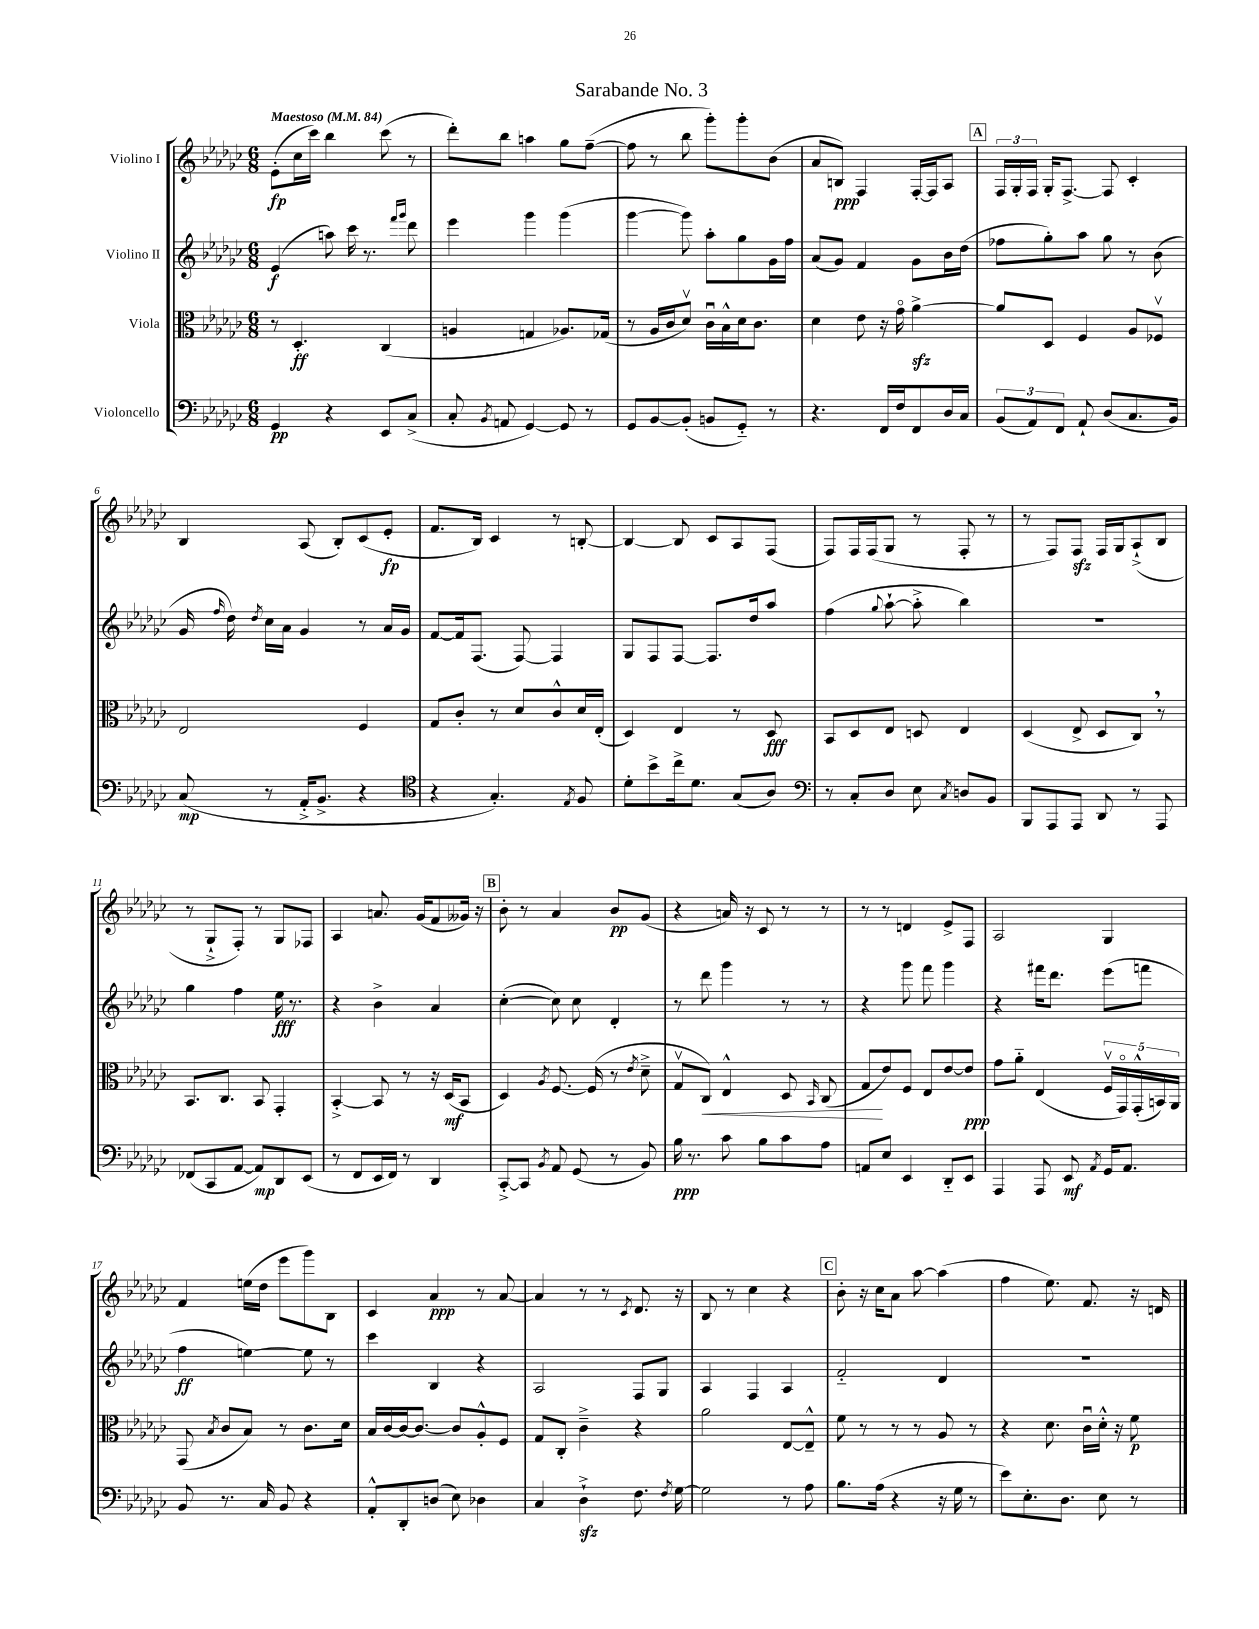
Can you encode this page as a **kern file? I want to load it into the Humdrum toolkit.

**kern	**dynam	**kern	**dynam	**kern	**dynam	**kern	**dynam
*part4	*part4	*part3	*part3	*part2	*part2	*part1	*part1
*staff4	*staff4	*staff3	*staff3	*staff2	*staff2	*staff1	*staff1
*I"Violoncello	*	*I"Viola	*	*I"Violino II	*	*I"Violino I	*
*clefF4	*	*clefC3	*	*clefG2	*	*clefG2	*
*k[b-e-a-d-g-c-]	*	*k[b-e-a-d-g-c-]	*	*k[b-e-a-d-g-c-]	*	*k[b-e-a-d-g-c-]	*
*M6/8	*	*M6/8	*	*M6/8	*	*M6/8	*
*MM84	*	*MM84	*	*MM84	*	*MM84	*
=1	=1	=1	=1	=1	=1	=1	=1
!	!	!	!	!	!	!LO:TX:a:B:t=Maestoso	!
4GG-/	pp	8r	.	(4e-/	f	(8e-'\L	fp
.	.	4.D-'/	ff	.	.	16cc-\L	.
.	.	.	.	.	.	16ccc-\JJ)	.
4r	.	.	.	8aan\)	.	4bb-\	.
.	.	.	.	16ccc-\	.	.	.
.	.	.	.	8.r	.	.	.
8EE-/L	.	(4C-/	.	.	.	(8ccc-\	.
.	.	.	.	16qqfff/LL	.	.	.
.	.	.	.	16qqggg-/JJ	.	.	.
(8C-^/J	.	.	.	8ddd-\	.	8r	.
=2	=2	=2	=2	=2	=2	=2	=2
8C-'/	.	4An/	.	4eee-\	.	8ddd-'\L)	.
8qBB-/	.	.	.	.	.	.	.
8AAn/	.	.	.	.	.	8bb-\J	.
[4GG-/)	.	4Gn/	.	4ggg-\	.	4aan\	.
8GG-/]	.	8.A-X/L)	.	(4ggg-\	.	8gg-\L	.
8r	.	.	.	.	.	([8ff~\J	.
.	.	(16G-X/Jk	.	.	.	.	.
=3	=3	=3	=3	=3	=3	=3	=3
8GG-/L	.	8r	.	[4ggg-\	.	8ff\]	.
[8BB-/	.	16A-/LL	.	.	.	8r	.
.	.	16c-/J	.	.	.	.	.
(8BB-'/J]	.	8d-v/J)	.	8ggg-\])	.	8bb-\	.
8BBn/L	.	16c-u\LL	.	8aa-'\L	.	8ggg-'\L)	.
.	.	16B-^^\	.	.	.	.	.
8GG-/J)	.	16d-\J	.	8gg-\	.	8ggg-'\	.
.	.	8.c-\J	.	.	.	.	.
8r	.	.	.	16g-\L	.	(8b-\J	.
.	.	.	.	16ff\JJ	.	.	.
=4	=4	=4	=4	=4	=4	=4	=4
4.r	.	4d-\	.	(8a-/L	.	8a-/L	.
.	.	.	.	8g-/J)	.	8Bn/J)	ppp
.	.	8e-\	.	4f/	.	4F/	.
16FF/LL	.	16r	.	.	.	.	.
16F/J	.	16g-\	.	.	.	.	.
8FF/	.	[4a-zz^\	.	8g-\L	.	[16F'/LL	.
.	.	.	.	.	.	16F/J]	.
16D-/L	.	.	.	16b-\L	.	8A-/J	.
16C-/JJ	.	.	.	(16dd-\JJ	.	.	.
!!LO:REH:place=s1:t=A
=5	=5	=5	=5	=5	=5	=5	=5
(12BB-/L	.	8a-/L]	.	8ff-X\L	.	24F/LL	.
.	.	.	.	.	.	24G-'/	.
12AA-/)	.	.	.	.	.	24F/JJ	.
.	.	8D-/J	.	8gg-'\)	.	16G-'/KL	.
12FF/J	.	.	.	.	.	.	.
.	.	.	.	.	.	[8.F^/J	.
8AA-`/	.	4F/	.	8aa-\J	.	.	.
(8D-/L	.	.	.	8gg-\	.	8F/]	.
8.C-/	.	8A-/L	.	8r	.	4c-'/	.
.	.	8F-Xv/J	.	(8b-\	.	.	.
16BB-/Jk)	.	.	.	.	.	.	.
!!LO:LB:g=z
=6	=6	=6	=6	=6	=6	=6	=6
(8C-/	mp	2E-/	.	16g-/	.	4B-/	.
.	.	.	.	16qqff/	.	.	.
.	.	.	.	16dd-\)	.	.	.
.	.	.	.	8qdd-/	.	.	.
8r	.	.	.	16cc-\LL	.	.	.
.	.	.	.	16a-\JJ	.	.	.
16AA-'^/KL	.	.	.	4g-/	.	(8A-/	.
8.BB-^/J	.	.	.	.	.	.	.
.	.	.	.	.	.	8B-'/L)	.
4r	.	4F/	.	8r	.	(8c-/	.
.	.	.	.	16a-/LL	.	8e-'/J	fp
.	.	.	.	16g-/JJ	.	.	.
=7	=7	=7	=7	=7	=7	=7	=7
*clefC4	*	*	*	*	*	*	*
4r	.	8G-/L	.	[8f/L	.	8.f/L	.
.	.	8c-'/J	.	16f/k]	.	.	.
.	.	.	.	(8.F/J	.	16B-/Jk)	.
4.G-'/)	.	8r	.	.	.	4c-/	.
.	.	8d-/L	.	[8F/)	.	.	.
.	.	8c-^^/	.	4F/]	.	8r	.
8qE-/	.	.	.	.	.	.	.
8F/	.	16d-/L	.	.	.	[8Bn'/	.
.	.	(16E-'/JJ	.	.	.	.	.
=8	=8	=8	=8	=8	=8	=8	=8
8d-'\L	.	4D-/)	.	8G-/L	.	4B/_	.
8b-^\	.	.	.	8F/	.	.	.
16cc-^\k	.	4E-/	.	[8F/J	.	8B/]	.
8.d-\J	.	.	.	.	.	.	.
.	.	.	.	8.F/L]	.	8c-/L	.
(8G-/L	.	8r	.	.	.	8A-/	.
.	.	.	.	16dd-/k	.	.	.
8A-/J)	.	8D-/	fff	8aa-/J	.	(8F/J	.
=9	=9	=9	=9	=9	=9	=9	=9
*clefF4	*	*	*	*	*	*	*
8r	.	8BB-/L	.	(4ff\	.	8F/L)	.
8C-'/L	.	8D-/	.	.	.	16F/L	.
.	.	.	.	.	.	(16F/J	.
.	.	.	.	8qqgg-/	.	.	.
8D-/J	.	8E-/J	.	[8aa-`\	.	8G-/J	.
8E-\	.	8Dn/	.	8aa-'^\]	.	8r	.
8qC-/	.	.	.	.	.	.	.
8Dn/L	.	4E-/	.	4bb-\)	.	8F'/	.
8BB-/J	.	.	.	.	.	8r	.
=10	=10	=10	=10	=10	=10	=10	=10
8BBB-/L	.	(4D-/	.	2.r	.	8r	.
8AAA-/	.	.	.	.	.	8F/L)	.
8AAA-/J	.	8E-^/	.	.	.	8Fzz/J	.
8DD-/	.	8D-/L	.	.	.	16F/LL	.
.	.	.	.	.	.	16G-/J	.
8r	.	8C-,/J)	.	.	.	(8A-`^/	.
8AAA-/	.	8r	.	.	.	8B-/J	.
!!LO:LB:g=z
=11	=11	=11	=11	=11	=11	=11	=11
(8FF-X/L	.	8.BB-/L	.	4gg-\	.	8r	.
8CC-/	.	.	.	.	.	8G-`^/L	.
.	.	8.C-/J	.	.	.	.	.
[8AA-/J	.	.	.	4ff\	.	8F'/J)	.
8AA-/L])	mp	8BB-/	.	.	.	8r	.
8DD-/	.	4GG-'/	.	16ee-\	fff	8G-/L	.
.	.	.	.	8.r	.	.	.
(8EE-/J	.	.	.	.	.	8F-X/J	.
=12	=12	=12	=12	=12	=12	=12	=12
8r	.	[4BB-'^/	.	4r	.	4A-/	.
8FF/L	.	.	.	.	.	.	.
16EE-/L	.	8BB-/]	.	4b-^\	.	8.an/	.
16FF/JJ)	.	.	.	.	.	.	.
8r	.	8r	.	.	.	.	.
.	.	.	.	.	.	(16g-/KL	.
4DD-/	.	16r	.	4a-/	.	8f/	.
.	.	(16D-/KL	mf	.	.	.	.
.	.	8BB-/J	.	.	.	16g--X/Jk)	.
.	.	.	.	.	.	16r	.
!!LO:REH:place=s1:t=B
=13	=13	=13	=13	=13	=13	=13	=13
[8CC-'^/L	.	4D-/)	.	([4cc-'\	.	8b-'\	.
8CC-/J]	.	.	.	.	.	8r	.
8qBB-/	.	8qA-/	.	.	.	.	.
8AA-/	.	[8.F/	.	8cc-\])	.	4a-/	.
(8GG-/	.	.	.	8cc-\	.	.	.
.	.	(16F/]	.	.	.	.	.
8r	.	8r	.	4d-'/	.	8b-/L	pp
.	.	8qe-/	.	.	.	.	.
8BB-/)	.	8d-~^\	.	.	.	(8g-/J	.
=14	=14	=14	=14	=14	=14	=14	=14
16B-\	ppp	8G-v/L	.	8r	.	4r	.
8.r	.	.	.	.	.	.	.
!	!	!	!LO:HP:b	!	!	!	!
.	.	8C-/J)	<	8ddd-\	.	.	.
8c-\	.	4E-^^/	.	4ggg-\	.	16an/)	.
.	.	.	.	.	.	16r	.
8B-\L	.	.	.	.	.	8c-/	.
8c-\	.	8D-/	.	8r	.	8r	.
.	.	16qqBB-/	.	.	.	.	.
8A-\J	.	(8C-/	.	8r	.	8r	.
=15	=15	=15	=15	=15	=15	=15	=15
8AAn/L	.	8G-/L	.	4r	.	8r	.
8E-/J	.	8e-/)	[	.	.	8r	.
4EE-/	.	8F/J	.	8ggg-\	.	4dn/	.
.	.	8E-/L	.	8fff\	.	.	.
8DD-/L	.	[8e-/	.	4ggg-\	.	8e-^/L	.
8EE-/J	.	8e-/J]	ppp	.	.	8F/J	.
=16	=16	=16	=16	=16	=16	=16	=16
4AAA-/	.	8g-\L	.	4r	.	2A-/	.
.	.	8a-\J	.	.	.	.	.
8AAA-/	.	(4E-/	.	16fff#X\KL	.	.	.
.	.	.	.	8.ddd-\J	.	.	.
8EE-/	mf	.	.	.	.	.	.
8qAA-/	.	.	.	.	.	.	.
16GG-/KL	.	20Fv/LL	.	(8eee-\L	.	4G-/	.
.	.	20GG-/)	.	.	.	.	.
8.AA-/J	.	.	.	.	.	.	.
.	.	(20GG-'^^/	.	.	.	.	.
.	.	.	.	8fffn\J	.	.	.
.	.	20BBn/)	.	.	.	.	.
.	.	20AA-/JJ	.	.	.	.	.
!!LO:LB:g=z
=17	=17	=17	=17	=17	=17	=17	=17
8BB-/	.	(8GG-/	.	4ff\	ff	4f/	.
.	.	8qB-/	.	.	.	.	.
8.r	.	8c-/L	.	.	.	.	.
.	.	8B-/J)	.	[4een\)	.	(16een\LL	.
16C-/	.	.	.	.	.	16dd-\JJ	.
8BB-/	.	8r	.	.	.	8eee-\L	.
4r	.	8.c-\L	.	8ee\]	.	8ggg-\)	.
.	.	.	.	8r	.	8B-\J	.
.	.	16d-\Jk	.	.	.	.	.
=18	=18	=18	=18	=18	=18	=18	=18
8AA-'^^/L	.	16B-/LL	.	4ccc-\	.	4c-/	.
.	.	[16c-/	.	.	.	.	.
8DD-'/	.	16c-/J_	.	.	.	.	.
.	.	8.c-/J_	.	.	.	.	.
(8Dn/J	.	.	.	4B-/	.	4a-/	ppp
8E-\)	.	8c-/L]	.	.	.	.	.
4D-X\	.	8A-'^^/	.	4r	.	8r	.
.	.	8F/J	.	.	.	[8a-/	.
=19	=19	=19	=19	=19	=19	=19	=19
4C-/	.	8G-/L	.	2A-/	.	4a-/]	.
.	.	8C-'/J	.	.	.	.	.
4D-zz`^\	.	4c-~^\	.	.	.	8r	.
.	.	.	.	.	.	8r	.
.	.	.	.	.	.	8qc-/	.
8.F\	.	4r	.	8F/L	.	8.d-/	.
.	.	.	.	8G-/J	.	.	.
8qF/	.	.	.	.	.	.	.
[16G-\	.	.	.	.	.	16r	.
=20	=20	=20	=20	=20	=20	=20	=20
2G-\]	.	2a-\	.	4A-/	.	8B-/	.
.	.	.	.	.	.	8r	.
.	.	.	.	4F/	.	4cc-\	.
8r	.	[8E-/L	.	4A-/	.	4r	.
8A-\	.	8E-~^^/J]	.	.	.	.	.
!!LO:REH:place=s1:t=C
=21	=21	=21	=21	=21	=21	=21	=21
8.B-\L	.	8f\	.	2f/	.	8b-'\	.
.	.	8r	.	.	.	16r	.
(16A-\Jk	.	.	.	.	.	16cc-\KL	.
4r	.	8r	.	.	.	8a-\J	.
.	.	8r	.	.	.	[8aa-\	.
16r	.	8A-/	.	4d-/	.	(4aa-\]	.
16G-\	.	.	.	.	.	.	.
8r	.	8r	.	.	.	.	.
=22	=22	=22	=22	=22	=22	=22	=22
8e-\L)	.	4r	.	2.r	.	4ff\	.
8.E-'\	.	.	.	.	.	.	.
.	.	8.d-\	.	.	.	8.ee-\)	.
8.D-\J	.	.	.	.	.	.	.
.	.	16c-u\LL	.	.	.	8.f/	.
8E-\	.	16d-'^^\JJ	.	.	.	.	.
.	.	16r	.	.	.	.	.
8r	.	8f\	p	.	.	16r	.
.	.	.	.	.	.	16dn/	.
==	==	==	==	==	==	==	==
*-	*-	*-	*-	*-	*-	*-	*-
